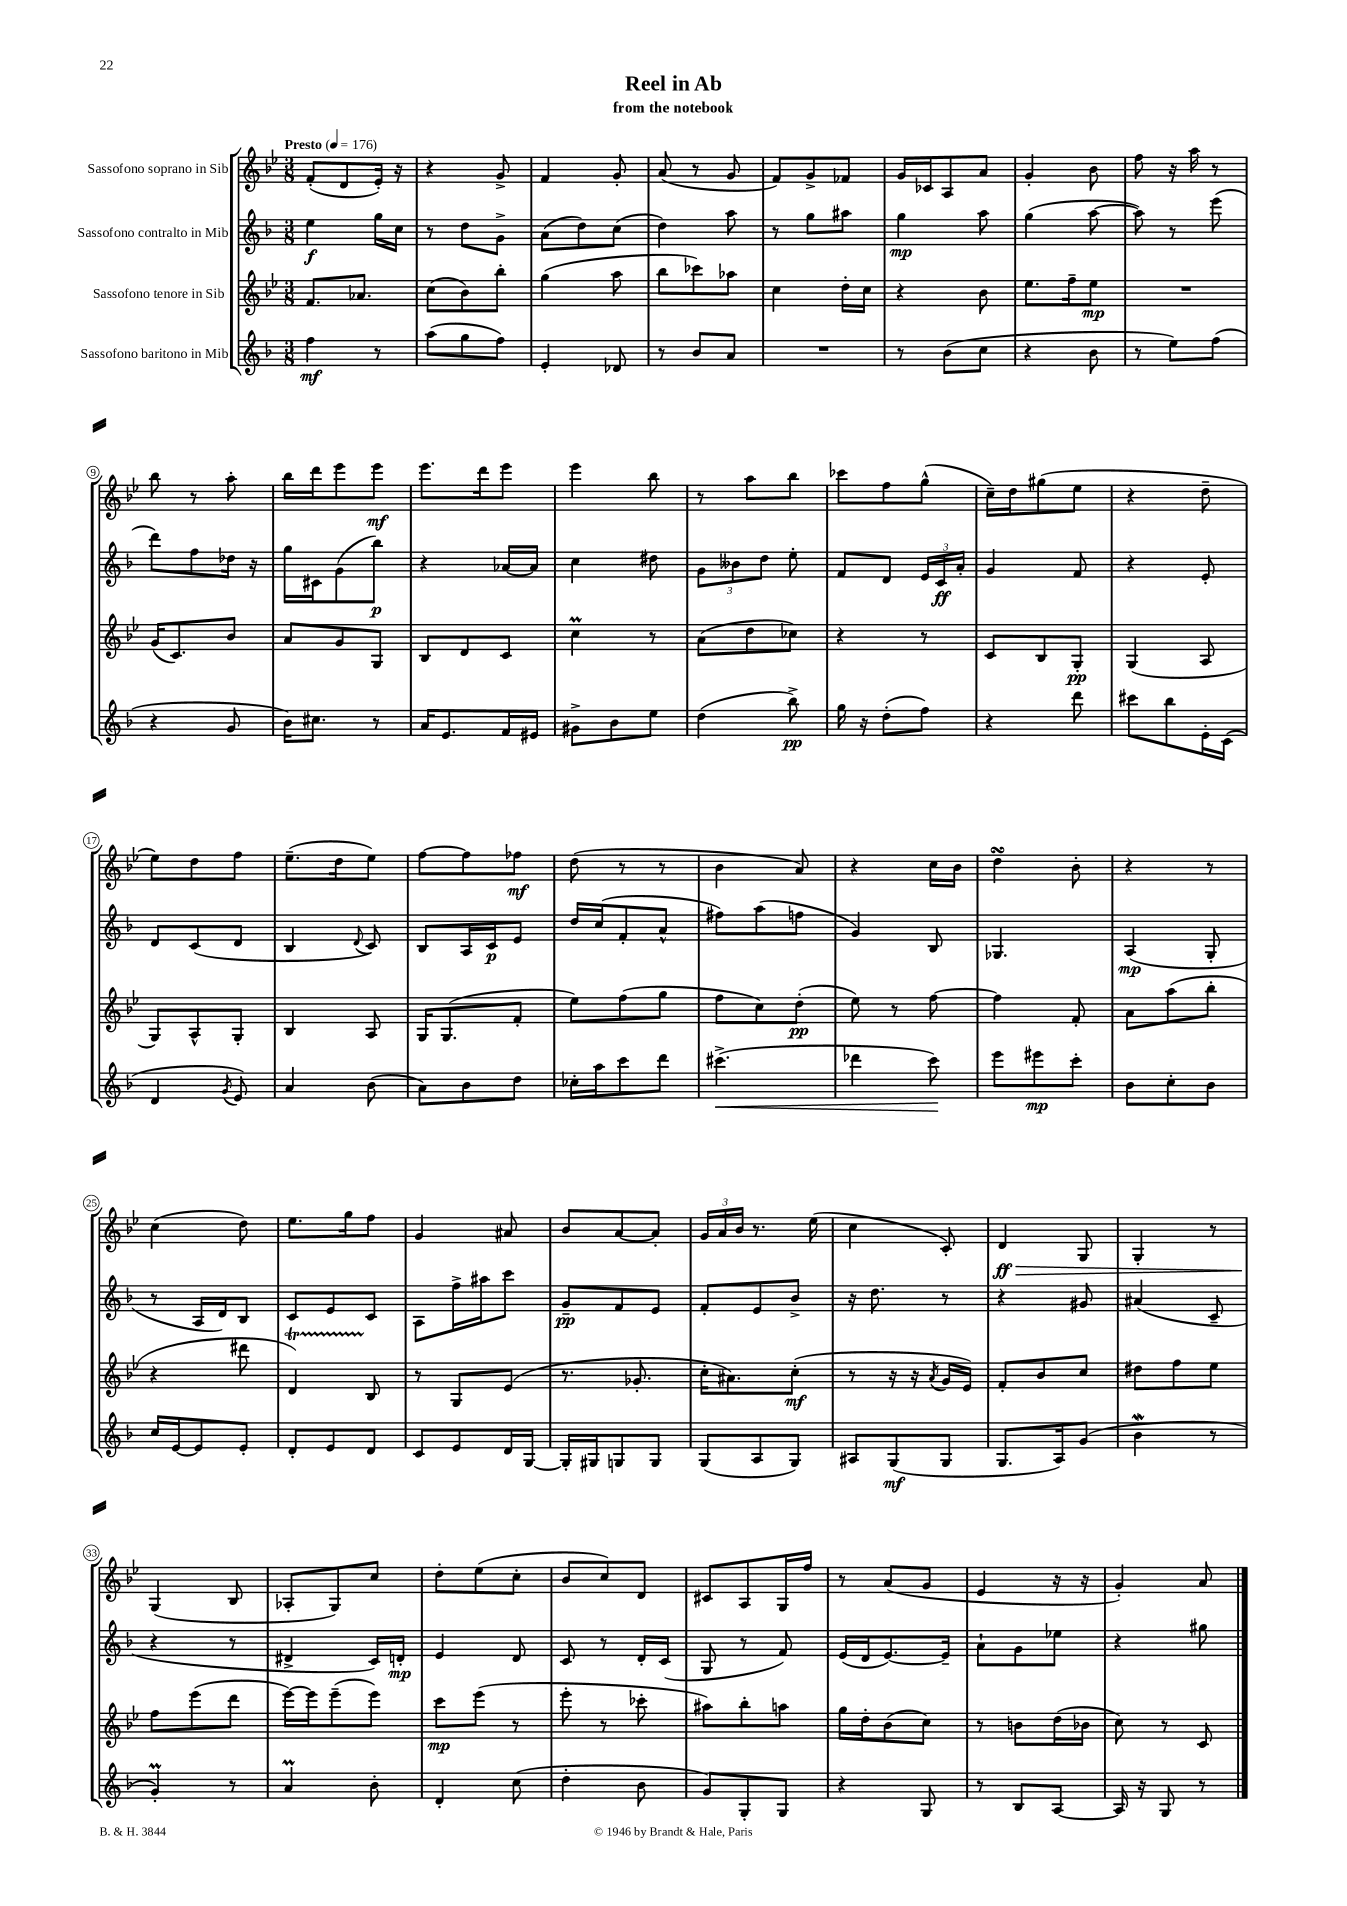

**kern	**dynam	**kern	**dynam	**kern	**dynam	**kern	**dynam
*part4	*part4	*part3	*part3	*part2	*part2	*part1	*part1
*staff4	*staff4	*staff3	*staff3	*staff2	*staff2	*staff1	*staff1
*I"Sassofono baritono in Mib	*	*I"Sassofono tenore in Sib	*	*I"Sassofono contralto in Mib	*	*I"Sassofono soprano in Sib	*
*clefG2	*	*clefG2	*	*clefG2	*	*clefG2	*
*k[b-]	*	*k[b-e-]	*	*k[b-]	*	*k[b-e-]	*
*M3/8	*	*M3/8	*	*M3/8	*	*M3/8	*
*MM176	*	*MM176	*	*MM176	*	*MM176	*
=1	=1	=1	=1	=1	=1	=1	=1
!	!	!	!	!	!	!LO:TX:a:B:t=Presto	!
4ff\	mf	8.f/L	.	4ee\	f	(8f'/L	.
.	.	.	.	.	.	8d/	.
.	.	8.a-X/J	.	.	.	.	.
8r	.	.	.	16gg\LL	.	16e-'/Jk)	.
.	.	.	.	16cc\JJ	.	16r	.
=2	=2	=2	=2	=2	=2	=2	=2
(8aa\L	.	(8cc\L	.	8r	.	4r	.
8gg\	.	8b-\)	.	8dd\L	.	.	.
8ff\J)	.	8bb-'\J	.	8g^\J	.	8g^/	.
=3	=3	=3	=3	=3	=3	=3	=3
4e'/	.	(4gg\	.	(8a\L	.	4f/	.
.	.	.	.	8dd\)	.	.	.
8d-X/	.	8aa\	.	(8cc\J	.	8g'/	.
=4	=4	=4	=4	=4	=4	=4	=4
8r	.	8bb-\L	.	4dd\)	.	(8a/	.
8b-/L	.	8ccc-X\)	.	.	.	8r	.
8a/J	.	8aa-X\J	.	8aa\	.	8g/	.
=5	=5	=5	=5	=5	=5	=5	=5
4.r	.	4cc\	.	8r	.	8f/L)	.
.	.	.	.	8gg\L	.	8g^/	.
.	.	16dd'\LL	.	8aa#X\J	.	8f-X/J	.
.	.	16cc\JJ	.	.	.	.	.
=6	=6	=6	=6	=6	=6	=6	=6
8r	.	4r	.	4gg\	mp	16g/LL	.
.	.	.	.	.	.	16c-X/J	.
(8b-\L	.	.	.	.	.	8A/	.
8cc\J	.	8b-\	.	8aa\	.	8a/J	.
=7	=7	=7	=7	=7	=7	=7	=7
4r	.	8.ee-\L	.	(4gg\	.	4g'/	.
.	.	16ff~\k	.	.	.	.	.
8b-\	.	8ee-\J	mp	[8aa\	.	8b-\	.
=8	=8	=8	=8	=8	=8	=8	=8
8r	.	4.r	.	8aa\])	.	8ff\	.
8ee\L)	.	.	.	8r	.	16r	.
.	.	.	.	.	.	16aa\	.
(8ff\J	.	.	.	(8eee\	.	8r	.
!!LO:LB:g=z
=9	=9	=9	=9	=9	=9	=9	=9
4r	.	(16g/KL	.	8ddd\L)	.	8bb-\	.
.	.	8.c/)	.	.	.	.	.
.	.	.	.	8ff\	.	8r	.
8g/	.	8b-/J	.	16dd-X\Jk	.	8aa'\	.
.	.	.	.	16r	.	.	.
=10	=10	=10	=10	=10	=10	=10	=10
16b-\KL)	.	8a/L	.	16gg\LL	.	16bb-\LL	.
8.cc#X\J	.	.	.	16c#X\J	.	16ddd\J	.
.	.	8g/	.	(8g\	.	8eee-\	.
8r	.	8G/J	.	8bb-\J)	p	8eee-\J	mf
=11	=11	=11	=11	=11	=11	=11	=11
16a/KL	.	8B-/L	.	4r	.	8.eee-\L	.
8.e/	.	.	.	.	.	.	.
.	.	8d/	.	.	.	.	.
.	.	.	.	.	.	16ddd\k	.
16f/L	.	8c/J	.	[16a-X/LL	.	8eee-\J	.
16e#X/JJ	.	.	.	16a-/JJ]	.	.	.
=12	=12	=12	=12	=12	=12	=12	=12
8g#X^\L	.	4ccM\	.	4cc\	.	4eee-\	.
8b-\	.	.	.	.	.	.	.
8ee\J	.	8r	.	8dd#X\	.	8bb-\	.
=13	=13	=13	=13	=13	=13	=13	=13
(4dd\	.	(8a\L	.	12g\L	.	8r	.
.	.	.	.	12b--X\	.	.	.
.	.	8dd\	.	.	.	8aa\L	.
.	.	.	.	12dd\J	.	.	.
8bb-^\)	pp	8cc-X\J)	.	8ee'\	.	8bb-\J	.
=14	=14	=14	=14	=14	=14	=14	=14
16gg\	.	4r	.	8f/L	.	8ccc-X\L	.
16r	.	.	.	.	.	.	.
(8dd'\L	.	.	.	8d/J	.	8ff\	.
8ff\J)	.	8r	.	24e/LL	.	(8gg^^\J	.
.	.	.	.	24c/	ff	.	.
.	.	.	.	24a'/JJ	.	.	.
=15	=15	=15	=15	=15	=15	=15	=15
4r	.	8c/L	.	4g/	.	16cc~\LL)	.
.	.	.	.	.	.	16dd\J	.
.	.	8B-/	.	.	.	(8gg#X\	.
8ddd\	.	8G'/J	pp	8f/	.	8ee-\J	.
=16	=16	=16	=16	=16	=16	=16	=16
8ccc#X\L	.	(4G/	.	4r	.	4r	.
8bb-\	.	.	.	.	.	.	.
16e'\L	.	8A/	.	8e'/	.	8dd~\	.
(16c\JJ	.	.	.	.	.	.	.
!!LO:LB:g=z
=17	=17	=17	=17	=17	=17	=17	=17
4d/	.	8G/L)	.	8d/L	.	8ee-\L)	.
.	.	8A^^/	.	(8c/	.	8dd\	.
8qg/	.	.	.	.	.	.	.
8e/)	.	8G'/J	.	8d/J	.	8ff\J	.
=18	=18	=18	=18	=18	=18	=18	=18
4a/	.	4B-/	.	4B-/	.	(8.ee-~\L	.
.	.	.	.	.	.	16dd\k	.
.	.	.	.	8qqd/	.	.	.
(8b-\	.	8A/	.	8c/)	.	8ee-\J)	.
=19	=19	=19	=19	=19	=19	=19	=19
8a\L)	.	16G/KL	.	8B-/L	.	[8ff\L	.
.	.	(8.G/	.	.	.	.	.
8b-\	.	.	.	16A/L	.	8ff\]	.
.	.	.	.	16c/J	p	.	.
8dd\J	.	8f'/J	.	8e/J	.	8ff-X\J	mf
=20	=20	=20	=20	=20	=20	=20	=20
16cc-X'\LL	.	8ee-\L)	.	16dd/LL	.	(8dd\	.
16aa\J	.	.	.	(16cc/J	.	.	.
8ccc\	.	(8ff\	.	8f'/	.	8r	.
8ddd\J	.	8gg\J	.	8a^^/J	.	8r	.
=21	=21	=21	=21	=21	=21	=21	=21
!	!LO:HP:b	!	!	!	!	!	!
(4.ccc#X^\	<	8ff\L	.	8ff#X\L)	.	4b-\	.
.	.	8cc\)	.	(8aa\	.	.	.
.	.	(8dd'\J	pp	8ffn\J	.	8a/)	.
=22	=22	=22	=22	=22	=22	=22	=22
4ddd-X\	.	8ee-\)	.	4g/)	.	4r	.
.	.	8r	.	.	.	.	.
8ccc\)	.	[8ff\	.	8B-/	.	16cc\LL	.
.	.	.	.	.	.	16b-\JJ	.
.	[	.	.	.	.	.	.
=23	=23	=23	=23	=23	=23	=23	=23
8eee\L	.	4ff\]	.	4.G-X/	.	4ddsSsS\	.
8eee#X\	mp	.	.	.	.	.	.
8ccc'\J	.	8f'/	.	.	.	8b-'\	.
=24	=24	=24	=24	=24	=24	=24	=24
8b-\L	.	8a\L	.	(4A/	mp	4r	.
8cc'\	.	(8aa\	.	.	.	.	.
8b-\J	.	8bb-'\J	.	8G'/	.	8r	.
!!LO:LB:g=z
=25	=25	=25	=25	=25	=25	=25	=25
16cc/LL	.	4r	.	8r	.	(4cc\	.
[16e/J	.	.	.	.	.	.	.
8e/]	.	.	.	16A/LL	.	.	.
.	.	.	.	16d/J)	.	.	.
8e'/J	.	8ddd#X\	.	8B-/J	.	8dd\)	.
=26	=26	=26	=26	=26	=26	=26	=26
8d'/L	.	4dt/)	.	8c/L	.	8.ee-\L	.
8e/	.	.	.	8e/	.	.	.
.	.	.	.	.	.	16gg\k	.
8d/J	.	8B-/	.	8c/J	.	8ff\J	.
=27	=27	=27	=27	=27	=27	=27	=27
8c/L	.	8r	.	8A\L	.	4g/	.
8e/	.	8G/L	.	16ff^\L	.	.	.
.	.	.	.	16aa#X\J	.	.	.
16d/L	.	(8e-/J	.	8ccc\J	.	8a#X/	.
[16G/JJ	.	.	.	.	.	.	.
=28	=28	=28	=28	=28	=28	=28	=28
16G'/LL]	.	8.r	.	8g~/L	pp	8b-/L	.
16G#X/J	.	.	.	.	.	.	.
8Gn/	.	.	.	8f/	.	[8a/	.
.	.	8.g-X'/	.	.	.	.	.
8G/J	.	.	.	8e/J	.	8a'/J]	.
=29	=29	=29	=29	=29	=29	=29	=29
(8G/L	.	16cc'\KL	.	8f'/L	.	24g/LL	.
.	.	.	.	.	.	24a/	.
.	.	8.a#X\)	.	.	.	.	.
.	.	.	.	.	.	24b-/JJ	.
8A/	.	.	.	8e/	.	8.r	.
8G/J)	.	(8cc'\J	mf	8b-^/J	.	.	.
.	.	.	.	.	.	(16ee-\	.
=30	=30	=30	=30	=30	=30	=30	=30
8A#X/L	.	8r	.	16r	.	4cc\	.
.	.	.	.	8.dd\	.	.	.
(8G/	mf	16r	.	.	.	.	.
.	.	16r	.	.	.	.	.
.	.	8qa/	.	.	.	.	.
8G/J	.	16g/LL	.	8r	.	8c'/)	.
.	.	16e-/JJ)	.	.	.	.	.
=31	=31	=31	=31	=31	=31	=31	=31
!	!	!	!	!	!	!	!LO:HP:b
8.G/L	.	8f'/L	.	4r	.	4d/	> ff
.	.	8b-/	.	.	.	.	.
16A/k)	.	.	.	.	.	.	.
(8g/J	.	8cc/J	.	8g#X/	.	8G/	.
=32	=32	=32	=32	=32	=32	=32	=32
4b-w\	.	8dd#X\L	.	(4a#X/	.	4G'/	.
.	.	8ff\	.	.	.	.	.
8r	.	8ee-\J	.	8c~/	.	8r	.
!!LO:LB:g=z
=33	=33	=33	=33	=33	=33	=33	=33
4gM'/)	.	8ff\L	.	4r	.	(4G/	.
.	.	(8eee-\	.	.	.	.	.
8r	.	8ddd\J	.	8r	.	8B-/	]
=34	=34	=34	=34	=34	=34	=34	=34
4am/	.	[16eee-\LL)	.	4d#X^/	.	8A-X'/L	.
.	.	16eee-\J]	.	.	.	.	.
.	.	(8eee-~\	.	.	.	8G/)	.
8b-'\	.	8eee-\J)	.	16c/LL)	.	8cc/J	.
.	.	.	.	16dn'/JJ	mp	.	.
=35	=35	=35	=35	=35	=35	=35	=35
4d'/	.	8ccc\L	mp	4e/	.	8dd'\L	.
.	.	(8eee-\J	.	.	.	(8ee-\	.
(8cc\	.	8r	.	8d/	.	8cc'\J	.
=36	=36	=36	=36	=36	=36	=36	=36
4dd'\	.	8eee-'\	.	8c/	.	8b-/L	.
.	.	8r	.	8r	.	8cc/)	.
8b-\	.	8ccc-X'\	.	16d'/LL	.	8d/J	.
.	.	.	.	(16c/JJ	.	.	.
=37	=37	=37	=37	=37	=37	=37	=37
8g/L)	.	8aa#X\L)	.	8G/	.	8c#X/L	.
8G'/	.	8bb-'\	.	8r	.	8A/	.
8G/J	.	8aan\J	.	8f/)	.	16G/L	.
.	.	.	.	.	.	16ff/JJ	.
=38	=38	=38	=38	=38	=38	=38	=38
4r	.	16gg\LL	.	(16e/LL	.	8r	.
.	.	16dd'\J	.	16d/J	.	.	.
.	.	(8b-\	.	[8.e/)	.	(8a/L	.
8G/	.	8cc\J)	.	.	.	8g/J	.
.	.	.	.	16e~/Jk]	.	.	.
=39	=39	=39	=39	=39	=39	=39	=39
8r	.	8r	.	8a`\L	.	4e-/	.
8B-/L	.	8bn\L	.	8g\	.	.	.
[8A/J	.	(16dd\L	.	8ee-X\J	.	16r	.
.	.	16b-X\JJ	.	.	.	16r	.
=40	=40	=40	=40	=40	=40	=40	=40
16A/]	.	8cc\)	.	4r	.	4g'/)	.
16r	.	.	.	.	.	.	.
8G/	.	8r	.	.	.	.	.
8r	.	8c/	.	8gg#X\	.	8a/	.
==	==	==	==	==	==	==	==
*-	*-	*-	*-	*-	*-	*-	*-
